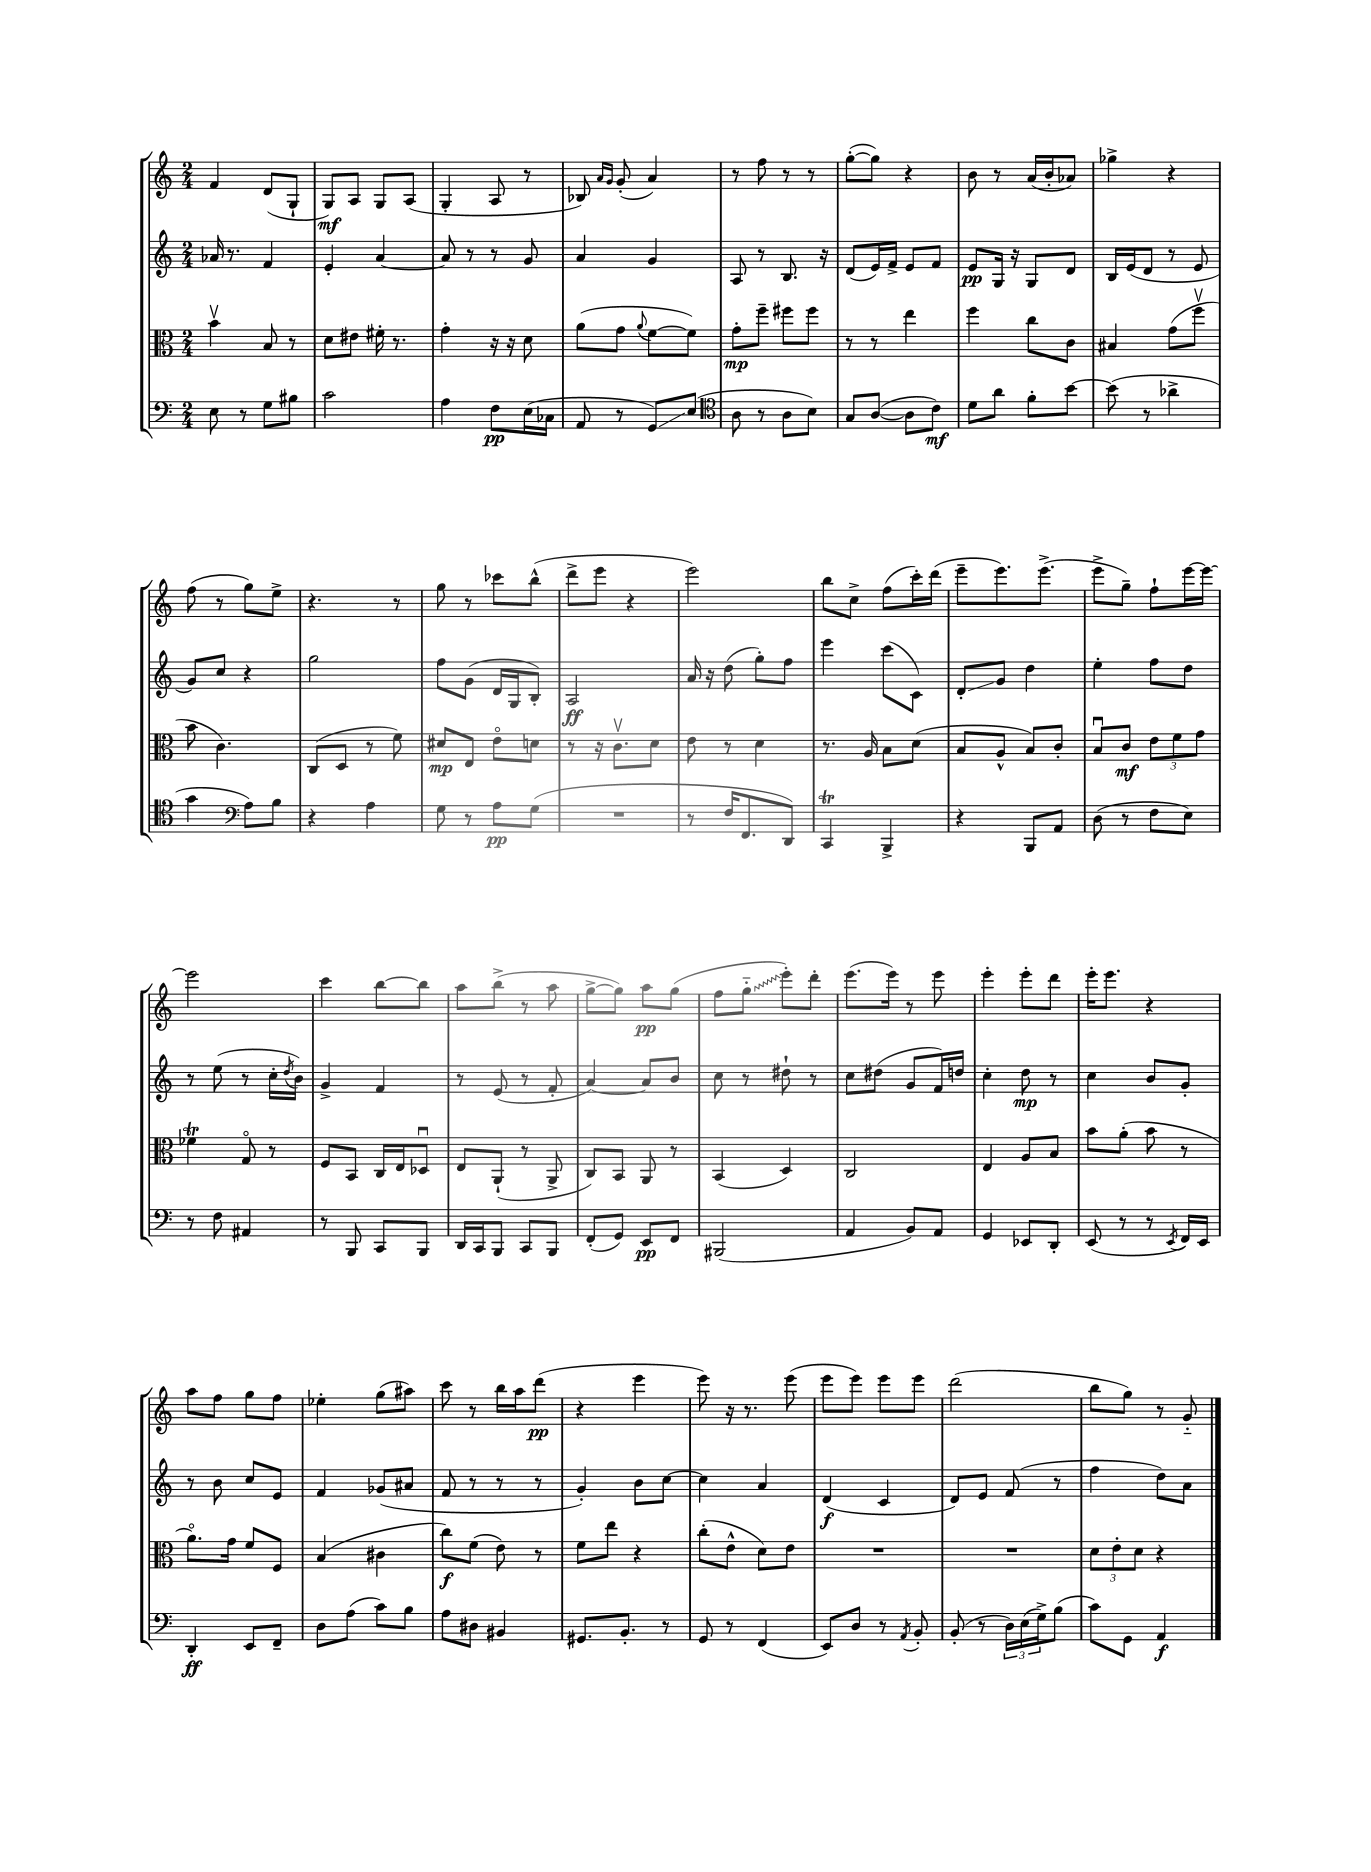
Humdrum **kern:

**kern	**kern	**kern	**kern
*staff4	*staff3	*staff2	*staff1
*clefF4	*clefC3	*clefG2	*clefG2
*k[]	*k[]	*k[]	*k[]
*M2/4	*M2/4	*M2/4	*M2/4
8E	4bv	16a-	4f
.	.	8.r	.
8r	.	.	.
8G	8B	4f	(8d
8B#	8r	.	8G`
=	=	=	=
2c	8d	4e'	8G)
.	8e#	.	8A
.	16f#'	[4a	8G
.	8.r	.	.
.	.	.	(8A
=	=	=	=
4A	4g'	8a]	4G'
.	.	8r	.
8F	16r	8r	8A
.	16r	.	.
(16E	8d	8g	8r
16C-	.	.	.
=	=	=	=
8AA	(8a	4a	8B-)
.	.	.	16qqa
.	.	.	16qqg
8r	8g	.	(8g'
.	8qqa	.	.
8GG)	[8f	4g	4a)
(8E	8f])	.	.
=	=	=	=
*clefC4	*	*	*
8A	8g'	8A	8r
8r	8ff~	8r	8ff
8A	8ff#	8.B	8r
8B)	8ff#	.	8r
.	.	16r	.
=	=	=	=
8G	8r	(8d	([8gg'
([8A	8r	16e)	8gg])
.	.	16f^	.
8A]	4ee	8e	4r
8c)	.	8f	.
=	=	=	=
8d	4ff	8e	8b
8a	.	16G	8r
.	.	16r	.
8f'	8cc	8G	(16a
.	.	.	16b'
[8b	8c	8d	8a-)
=	=	=	=
(8b]	4B#	16B	4gg-^
.	.	(16e	.
8r	.	8d	.
4a-^	(8g	8r	4r
.	8ffv	8e	.
=	=	=	=
4g	8b	8g)	(8ff
.	4.c)	8cc	8r
*clefF4	*	*	*
8A)	.	4r	8gg)
8B	.	.	8ee^
=	=	=	=
4r	(8C	2gg	4.r
.	8D	.	.
4A	8r	.	.
.	8f)	.	8r
=	=	=	=
8G	8d#	8ff	8gg
8r	8E	(8g	8r
8A	8eo	16d	8ccc-
.	.	16G	.
(8G	8d	8B')	(8bb^^
=	=	=	=
2r	8r	2A	8ddd^
.	16r	.	8eee
.	8.cv	.	.
.	.	.	4r
.	8d	.	.
=	=	=	=
8r	8e	16a	2eee)
.	.	16r	.
16F	8r	(8dd	.
8.FF	.	.	.
.	4d	8gg')	.
8DD)	.	8ff	.
=	=	=	=
4CC	8.r	4eee	8bb
.	.	.	8cc^
.	16A	.	.
4BBB^	8B	(8ccc	(8ff
.	(8d	8c)	16ccc')
.	.	.	(16ddd
=	=	=	=
4r	8B	8d'	8eee~
.	8A^^	8g	8.eee)
8BBB	8B)	4dd	.
.	.	.	(8.eee^
8AA	8c'	.	.
=	=	=	=
(8D	8Bu	4ee'	8eee^
8r	8c	.	8gg~)
8F	12e	8ff	8ff`
.	12f	.	.
8E)	.	8dd	[16eee
.	12g	.	.
.	.	.	16eee_
=	=	=	=
8r	4f-	8r	2eee]
8F	.	(8ee	.
4AA#	8Go	8r	.
.	8r	16cc'	.
.	.	8qdd	.
.	.	16b)	.
=	=	=	=
8r	8F	4g^	4ccc
8BBB	8BB	.	.
8CC	16C	4f	[8bb
.	16E	.	.
8BBB	8D-u	.	8bb]
=	=	=	=
16DD	8E	8r	8aa
16CC	.	.	.
8BBB	(8AA`	(8e	(8bb^
8CC	8r	8r	8r
8BBB	8AA^	8f'	8aa
=	=	=	=
(8FF'	8C)	[4a)	[8gg^
8GG)	8BB	.	8gg])
8EE	8AA	8a]	8aa
8FF	8r	8b	(8gg
=	=	=	=
(2BBB#	(4BB	8cc	8ff
.	.	8r	8gg'~
.	4D)	8dd#`	8eee')
.	.	8r	8ddd'
=	=	=	=
4AA	2C	8cc	(8.eee
.	.	(8dd#	.
.	.	.	16eee)
8BB)	.	8g	8r
8AA	.	16f)	8eee
.	.	16dd	.
=	=	=	=
4GG	4E	4cc'	4eee'
8EE-	8A	8dd	8eee'
8DD'	8B	8r	8ddd
=	=	=	=
(8EE	8b	4cc	16eee'
.	.	.	8.eee
8r	(8a'	.	.
8r	8b	8b	4r
8qEE	.	.	.
16FF)	8r	8g'	.
16EE	.	.	.
=	=	=	=
4DD'	8.ao)	8r	8aa
.	.	8b	8ff
.	16g	.	.
8EE	8f	8cc	8gg
8FF~	8F	8e	8ff
=	=	=	=
8D	(4B	4f	4ee-'
(8A	.	.	.
8c)	4c#	(8g-	(8gg
8B	.	8a#	8aa#)
=	=	=	=
8A	8cc)	8f	8ccc
8D#	(8f	8r	8r
4BB#	8e)	8r	16bb
.	.	.	16aa
.	8r	8r	(8ddd
=	=	=	=
8.GG#	8f	4g')	4r
.	8ee	.	.
8.BB'	.	.	.
.	4r	8b	4eee
8r	.	[8cc	.
=	=	=	=
8GG	(8cc'	4cc]	8eee)
8r	8e^^	.	16r
.	.	.	8.r
(4FF	8d)	4a	.
.	8e	.	(8eee
=	=	=	=
8EE)	2r	(4d	8eee
8D	.	.	8eee)
8r	.	4c	8eee
8qAA	.	.	.
8BB'	.	.	8eee
=	=	=	=
(8BB'	2r	8d)	(2ddd
8r	.	8e	.
24D)	.	(8f	.
(24E	.	.	.
24G^)	.	.	.
(8B	.	8r	.
=	=	=	=
8c)	12d	4ff	8bb
.	12e'	.	.
8GG	.	.	8gg)
.	12d	.	.
4AA	4r	8dd)	8r
.	.	8a	8g'~
==	==	==	==
*-	*-	*-	*-
